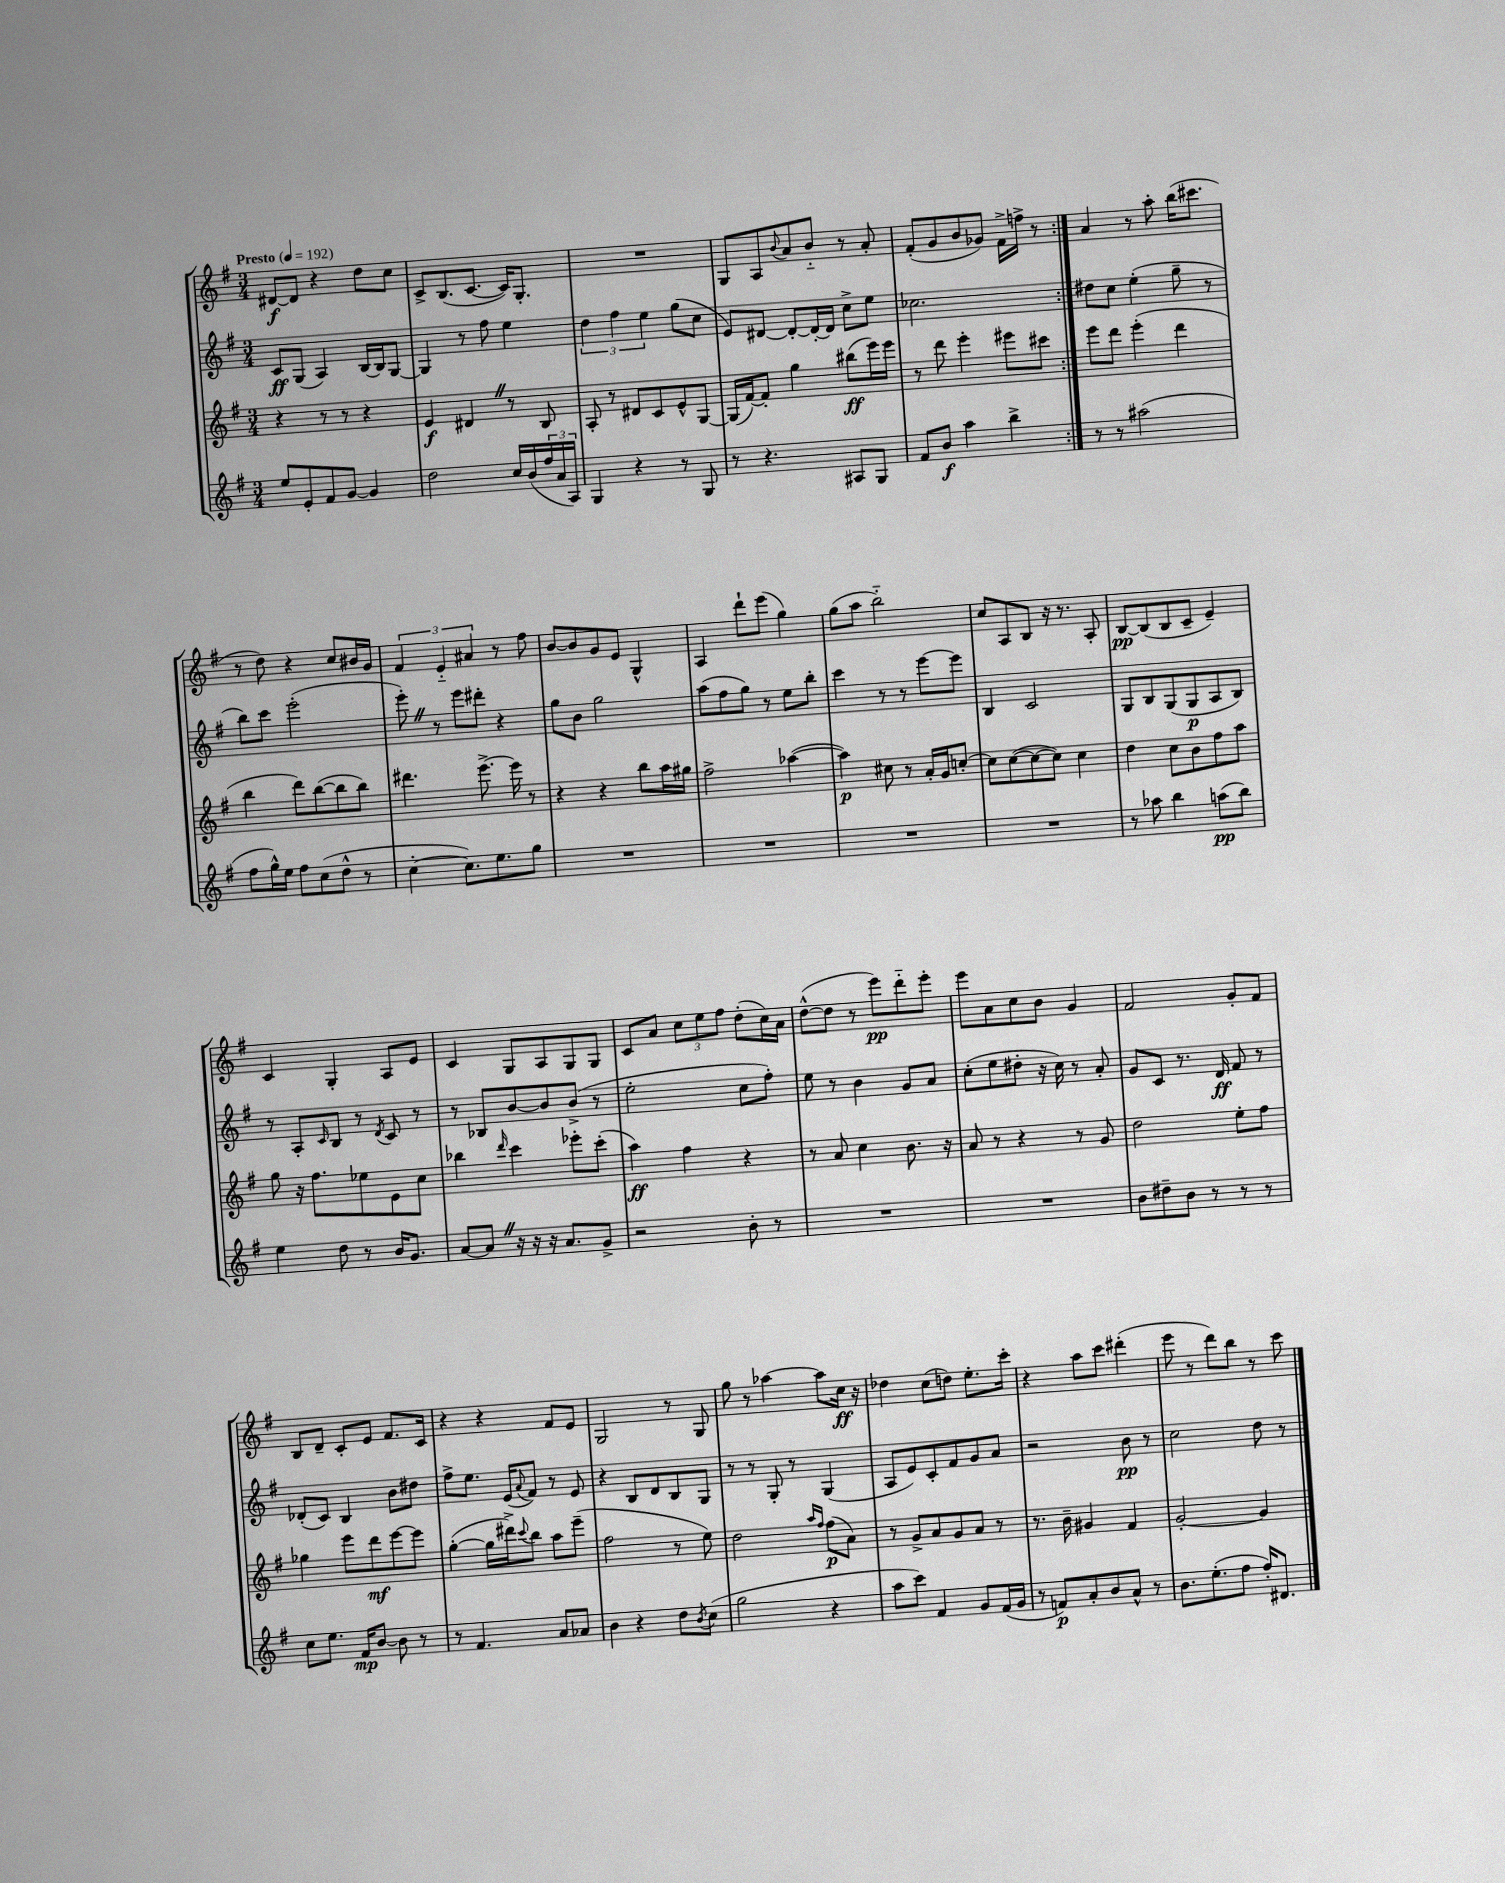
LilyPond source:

<<
\new StaffGroup <<
\new Staff = "s0" {
    \clef treble \key g \major \numericTimeSignature \time 3/4 \tempo "Presto" 4 = 192
    \repeat volta 2 { dis'8~\f dis'8 r4 d''8 c''8 |
    c'8-> b8.( c'8.~ c'16) g8.-. |
    R2. |
    g8 a8 \appoggiatura { b'8 } a'8 b'8-_ r8 a'8-. |
    fis'8-.( g'8 b'8 ges'8) fis'16-> f''16-> r8 | }
    a'4 r8 a''8-. b''16( cis'''8. |
    r8 d''8) r4 c''8 bis'16 g'16 |
    \tuplet 3/2 { fis'4 e'4-_ ais'4 } r8 fis''8 |
    b'8~ b'8 g'8 e'8 g4-^ |
    a4 d'''8-! e'''8( g''4) |
    g''8( a''8 b''2-_) |
    c''8 a8 b8 r16 r8. a8-. |
    b8~\pp b8( b8 c'8-- e'4--) |
    c'4 g4-. a8 e'8 |
    c'4 g8 a8 g8 g8 |
    c'8 a'8 \tuplet 3/2 { c''8 e''8 fis''8 } d''8-.( c''16) a'16 |
    d''8~-^( d''8 r8 e'''8\pp) d'''8-_ e'''8-. |
    e'''8 a'8 c''8 b'8 g'4 |
    fis'2 g'8-. fis'8 |
    b8 d'8-- c'8-. e'8 fis'8. c'16 |
    r4 r4 fis'8 e'8 |
    g2 r8 g8 |
    g''8 r8 aes''4~ aes''8 c''16\ff r16 |
    des''4 c''8( d''8) e''8.-. c'''16-. |
    r4 a''8 c'''8 dis'''4-.( |
    e'''8 r8 d'''8) b''8 r8 c'''8 \bar "|." |
}
\new Staff = "s1" {
    \clef treble \key g \major \numericTimeSignature \time 3/4
    \repeat volta 2 { c'8\ff g8( a4) b16~ b16 g8~ |
    g4 r8 fis''8 e''4 |
    \tuplet 3/2 { d''4 fis''4 e''4 } g''8( c''8 |
    e'8) dis'8~ dis'8~-. dis'16~-. dis'16 c''8-> e''8 |
    ces''2. | }
    dis''8 c''8 e''4-.( g''8-- r8 |
    b''8) c'''8 e'''2-.( |
    e'''8-.) \once \override BreathingSign.text = \markup { \musicglyph "scripts.caesura.straight" } \breathe r8 e'''8 dis'''8-. r4 |
    g''8 b'8 g''2 |
    a''8( fis''8 g''8) r8 e''8 b''8-. |
    c'''4 r8 r8 e'''8~ e'''8 |
    b4 c'2 |
    g8 b8 g8( g8\p a8 b8) |
    r8 a8-. \grace { c'16 } b8 r8 \acciaccatura { d'8 } c'8 r8 |
    r8 bes8 b'8~ b'8 b'8->( r8 |
    e''2-. c''8 fis''8-.) |
    e''8 r8 b'4 g'8 a'8 |
    c''8-.( e''8 dis''8-. r16 c''16) r8 a'8-. |
    g'8 c'8 r8. d'16\ff fis'8 r8 |
    des'8-.( c'8) b4 b'8 dis''8 |
    fis''8-> e''8. e'16( \appoggiatura { a'8 } fis'8) r8 e'8 |
    r4 b8 d'8 b8 g8 |
    r8 r8 g8-. r8 g4( |
    a8 e'8) c'8-. fis'8 g'8 a'8 |
    r2 b'8\pp r8 |
    c''2 d''8 r8 \bar "|." |
}
\new Staff = "s2" {
    \clef treble \key g \major \numericTimeSignature \time 3/4
    \repeat volta 2 { r4 r8 r8 r4 |
    e'4\f dis'4 \once \override BreathingSign.text = \markup { \musicglyph "scripts.caesura.straight" } \breathe r8 b8 |
    a8-. r8 dis'8 c'8 e'8-^ g8~ |
    g16( fis'16~) fis'8-. g''4 bis''8\ff( e'''16) e'''16 |
    r8 d'''8 e'''4-. eis'''8 cis'''8 | }
    e'''8 d'''8 e'''4-.( d'''4 |
    b''4 d'''8) b''8~( b''8 b''8) |
    dis'''4. e'''8.~-> e'''16 r8 |
    r4 r4 b''8 a''16 gis''16 |
    fis''2-> aes''4~( |
    aes''4\p) cis''8 r8 a'16-. g'16 c''8~-. |
    c''8 c''8~( c''8~ c''8) c''4 |
    d''4 c''8 b'8 fis''8 a''8 |
    g''8 r16 fis''8. ees''8 e'8 c''8 |
    bes''4 \grace { d'''16 } c'''4 ees'''8-. c'''8-.( |
    a''4\ff) fis''4 r4 |
    r8 a'8 c''4 b'8. r16 |
    a'8 r8 r4 r8 g'8 |
    d''2 e''8-. fis''8 |
    ges''4 e'''8 d'''8\mf e'''8~ e'''8 |
    g''4~-.( g''16 dis'''16->) \appoggiatura { c'''8 } b''8 a''8 e'''8--( |
    fis''2 r8 e''8) |
    d''2 \grace { a''16 fis''16 } fis''8\p( a'8) |
    r8 g'8-> a'8 g'8 a'8 r8 |
    r8. b'16-- gis'4 fis'4 |
    g'2~-. g'4 \bar "|." |
}
\new Staff = "s3" {
    \clef treble \key g \major \numericTimeSignature \time 3/4
    \repeat volta 2 { e''8 e'8-. fis'8 g'8~ g'4 |
    d''2 c''16 b'16( \tuplet 3/2 { fis''16 a'16 a16) } |
    g4 r4 r8 g8 |
    r8 r4. ais8 g8 |
    fis'8 b'8\f a''4 b''4-> | }
    r8 r8 ais''2( |
    fis''8 g''16-^) e''16 fis''8 c''8( d''8-^ r8 |
    c''4~-. c''8.) e''8. g''8 |
    R2. |
    R2. |
    R2. |
    R2. |
    r8 aes''8 b''4 a''8\pp( b''8) |
    e''4 d''8 r8 b'16 g'8. |
    a'8~ a'8 \once \override BreathingSign.text = \markup { \musicglyph "scripts.caesura.straight" } \breathe r16 r16 r16 a'8. g'8-> |
    r2 b'8-. r8 |
    R2. |
    R2. |
    b'8 dis''8-- b'8 r8 r8 r8 |
    c''8 e''8. fis'16\mp b'8~ b'8 r8 |
    r8 fis'4. a'8 aes'8 |
    b'4 r4 d''8 \acciaccatura { b'8 } c''8( |
    g''2 r4 |
    a''8 c'''8) fis'4 g'8 fis'16( g'16 |
    r8 f'8\p) a'8-. b'8 a'8-^ r8 |
    b'8. e''8.-.( fis''8 fis''16-.) dis'8. \bar "|." |
}
>>
>>
\layout { \context { \Score \remove "Bar_number_engraver" } }
